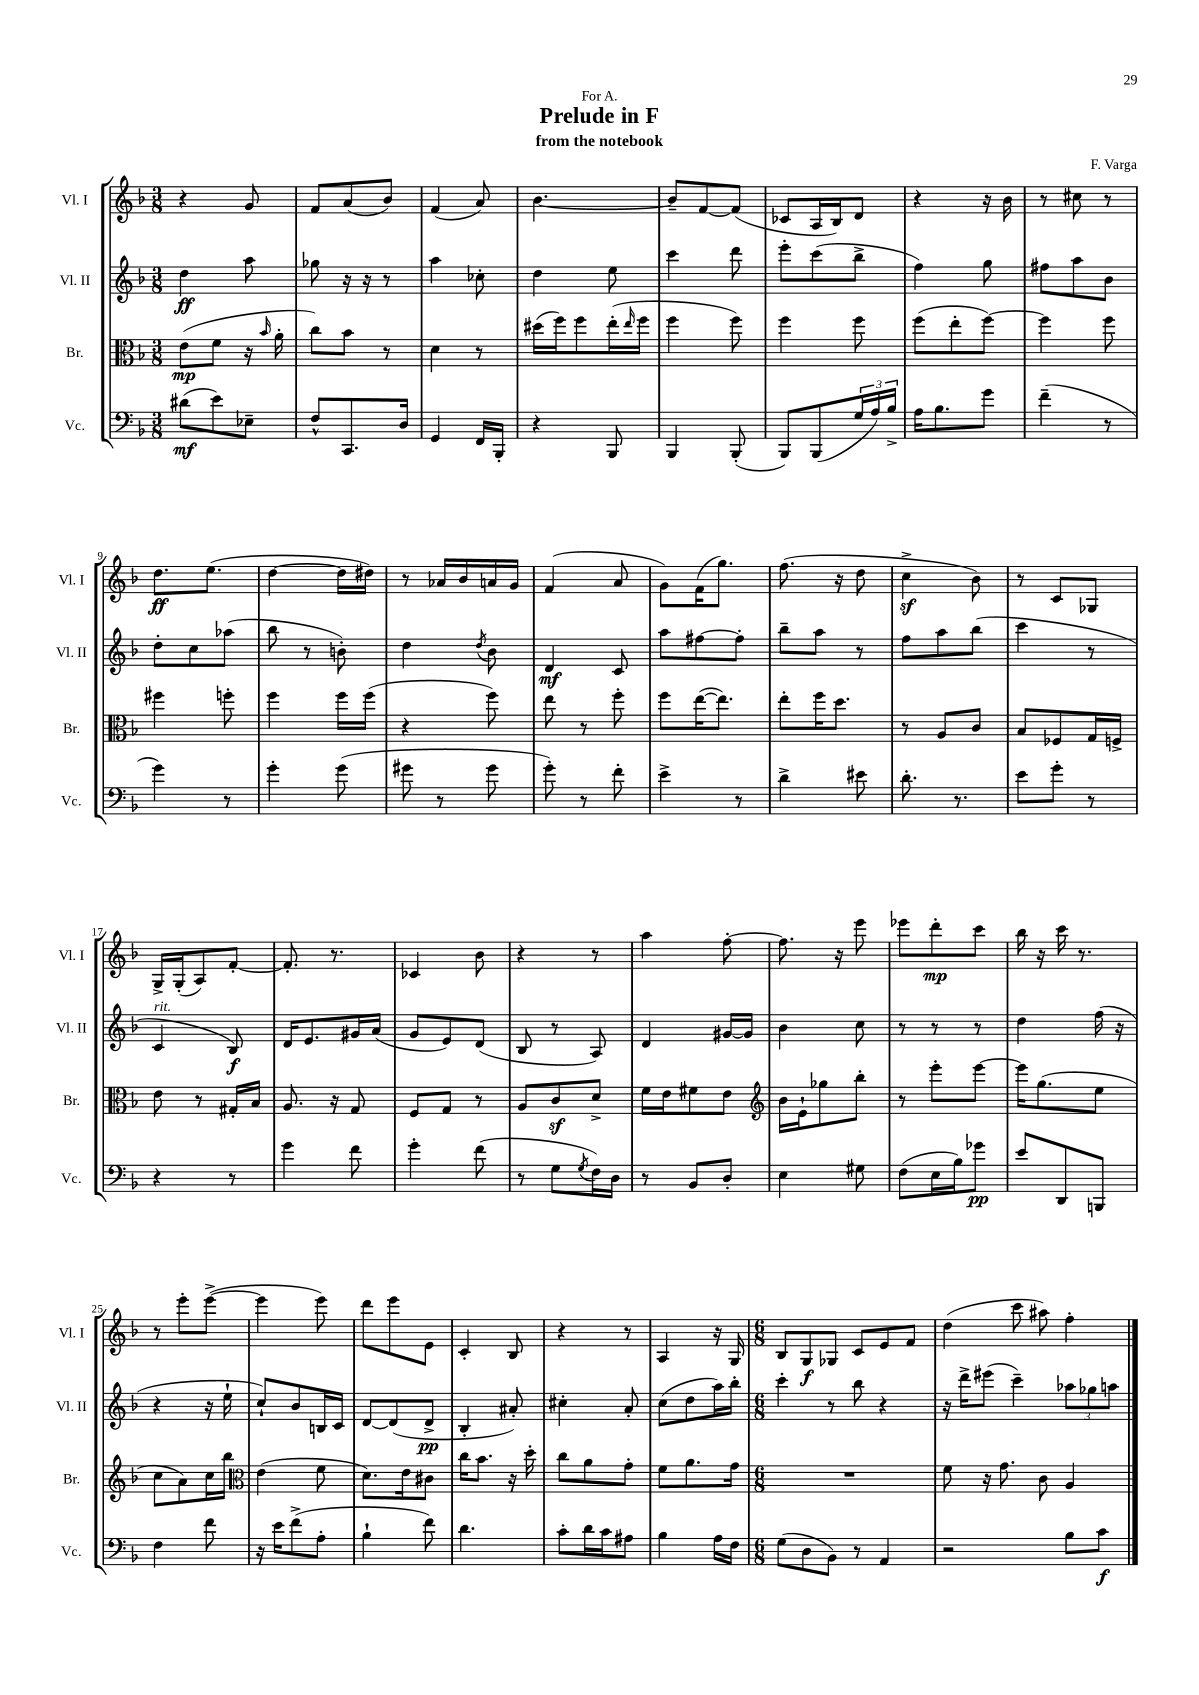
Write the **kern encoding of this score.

**kern	**kern	**kern	**kern
*staff4	*staff3	*staff2	*staff1
*clefF4	*clefC3	*clefG2	*clefG2
*k[b-]	*k[b-]	*k[b-]	*k[b-]
*M3/8	*M3/8	*M3/8	*M3/8
(8d#	(8e	4dd	4r
8e)	8f	.	.
8E-~	16r	8aa	8g
.	16qqb-	.	.
.	16a'	.	.
=	=	=	=
8F^^	8cc)	8gg-	8f
8.CC	8b-	16r	(8a
.	.	16r	.
.	8r	8r	8b-)
16D	.	.	.
=	=	=	=
4GG	4d	4aa	(4f
16FF	8r	8cc-'	8a)
16BBB-'	.	.	.
=	=	=	=
4r	(16dd#	4dd	[4.b-
.	16ff)	.	.
.	8ff	.	.
8BBB-	(16ee'	8ee	.
.	16qqee	.	.
.	16ff	.	.
=	=	=	=
4BBB-	4ff	4ccc	8b-~]
.	.	.	[8f
(8BBB-'	8ff)	8ddd	(8f]
=	=	=	=
8BBB-)	4ff	8eee'	8c-
(8BBB-	.	(8ccc	16A
.	.	.	16B-)
24G	8ff	8bb-^	8d
24A)	.	.	.
24B-^	.	.	.
=	=	=	=
16A	(8ff	4ff)	4r
8.B-	.	.	.
.	8ee'	.	.
8g	[8ff)	8gg	16r
.	.	.	16b-
=	=	=	=
(4f~	4ff]	8ff#	8r
.	.	8aa	8cc#
8r	8ff	8b-	8r
=	=	=	=
4g)	4ff#	8dd'	8.dd
.	.	8cc	.
.	.	.	(8.ee
8r	8ff'	(8aa-	.
=	=	=	=
4g'	4ff	8bb-	[4dd
.	.	8r	.
(8g	16ff	8b')	16dd]
.	(16ff	.	16dd#)
=	=	=	=
8g#	4r	4dd	8r
8r	.	.	16a-
.	.	.	16b-
.	.	8qdd	.
8g#	8ff)	8b-	16a
.	.	.	16g
=	=	=	=
8g')	8ee	4d	(4f
8r	8r	.	.
8f'	8ff'	8c	8a
=	=	=	=
4e^	8ff	8aa	8g)
.	([16ee	[8ff#	(16f
.	8.ee])	.	8.gg)
8r	.	8ff#']	.
=	=	=	=
4d^	8ee'	8bb-~	(8.ff
.	16ff	8aa	.
.	8.dd	.	16r
8e#	.	8r	8dd
=	=	=	=
8.d'	8r	8ff	4cc^
.	8A	8aa	.
8.r	.	.	.
.	8c	(8bb-	8b-)
=	=	=	=
8e	8B-	4ccc	8r
8g'	8F-	.	8c
8r	16G	8r	8G-
.	16F^	.	.
=	=	=	=
4r	8e	4c	16G^
.	.	.	(16G'
.	8r	.	8A)
8r	16G#'	8B-)	[8f'
.	16B-	.	.
=	=	=	=
4g	8.A	16d	8.f']
.	.	8.e	.
.	16r	.	8.r
8f	8G	16g#	.
.	.	(16a	.
=	=	=	=
4g'	8F	8g	4c-
.	8G	8e)	.
(8f	8r	(8d	8b-
=	=	=	=
8r	8A	8B-	4r
8G	8c	8r	.
8qG	.	.	.
16F)	8d^	8A)	8r
16D	.	.	.
=	=	=	=
8r	16f	4d	4aa
.	16e	.	.
8BB-	8f#	.	.
8D'	8e	[16g#	[8ff'
.	.	16g#]	.
=	=	=	=
*	*clefG2	*	*
4E	16b-	4b-	8.ff]
.	16e`	.	.
.	8gg-	.	.
.	.	.	16r
8G#	8bb-'	8cc	8eee
=	=	=	=
(8F	8r	8r	8eee-
16E	8eee'	8r	8ddd'
16B-)	.	.	.
8g-	[8eee	8r	8ccc
=	=	=	=
8e	16eee]	4dd	16bb-
.	(8.gg	.	16r
8DD	.	.	16ccc
.	.	.	8.r
8BBB	8ee	(16ff	.
.	.	16r	.
=	=	=	=
4F	8cc	4r	8r
.	8a)	.	8eee'
8f	16cc	16r	([8eee^
.	16bb-	16ee`	.
=	=	=	=
*	*clefC3	*	*
16r	(4e	8cc`)	4eee]
16e	.	.	.
(8f^	.	8b-	.
8A'	8f	16B	8eee)
.	.	16c	.
=	=	=	=
4B-`	8.d)	[8d	8ddd
.	.	(8d]	8eee
.	16e	.	.
8f)	8c#	8d^	8e
=	=	=	=
4.d	16cc	4B-'	4c'
.	8.b-	.	.
.	16r	8a#')	8B-
.	16dd'	.	.
=	=	=	=
8c'	8cc	4cc#'	4r
16d	8a	.	.
16c	.	.	.
8A#	8g'	8a'	8r
=	=	=	=
4B-	8f	(8cc	4A
.	8.a	8dd	.
16A	.	16aa)	16r
16F	16g	16bb-'	16G
=	=	=	=
*M6/8	*M6/8	*M6/8	*M6/8
(8G	2.r	4ccc'	8B-
8D	.	.	8G
8BB-)	.	8r	8G-
8r	.	8bb-	8c
4AA	.	4r	8e
.	.	.	8f
=	=	=	=
2r	8f	16r	(4dd
.	.	16ddd^	.
.	16r	(8eee#	.
.	8.g	.	.
.	.	4ccc~)	8ccc
.	8c	.	8aa#)
8B-	4A	12aa-	4ff'
.	.	12gg-	.
8c	.	.	.
.	.	12aa	.
==	==	==	==
*-	*-	*-	*-
